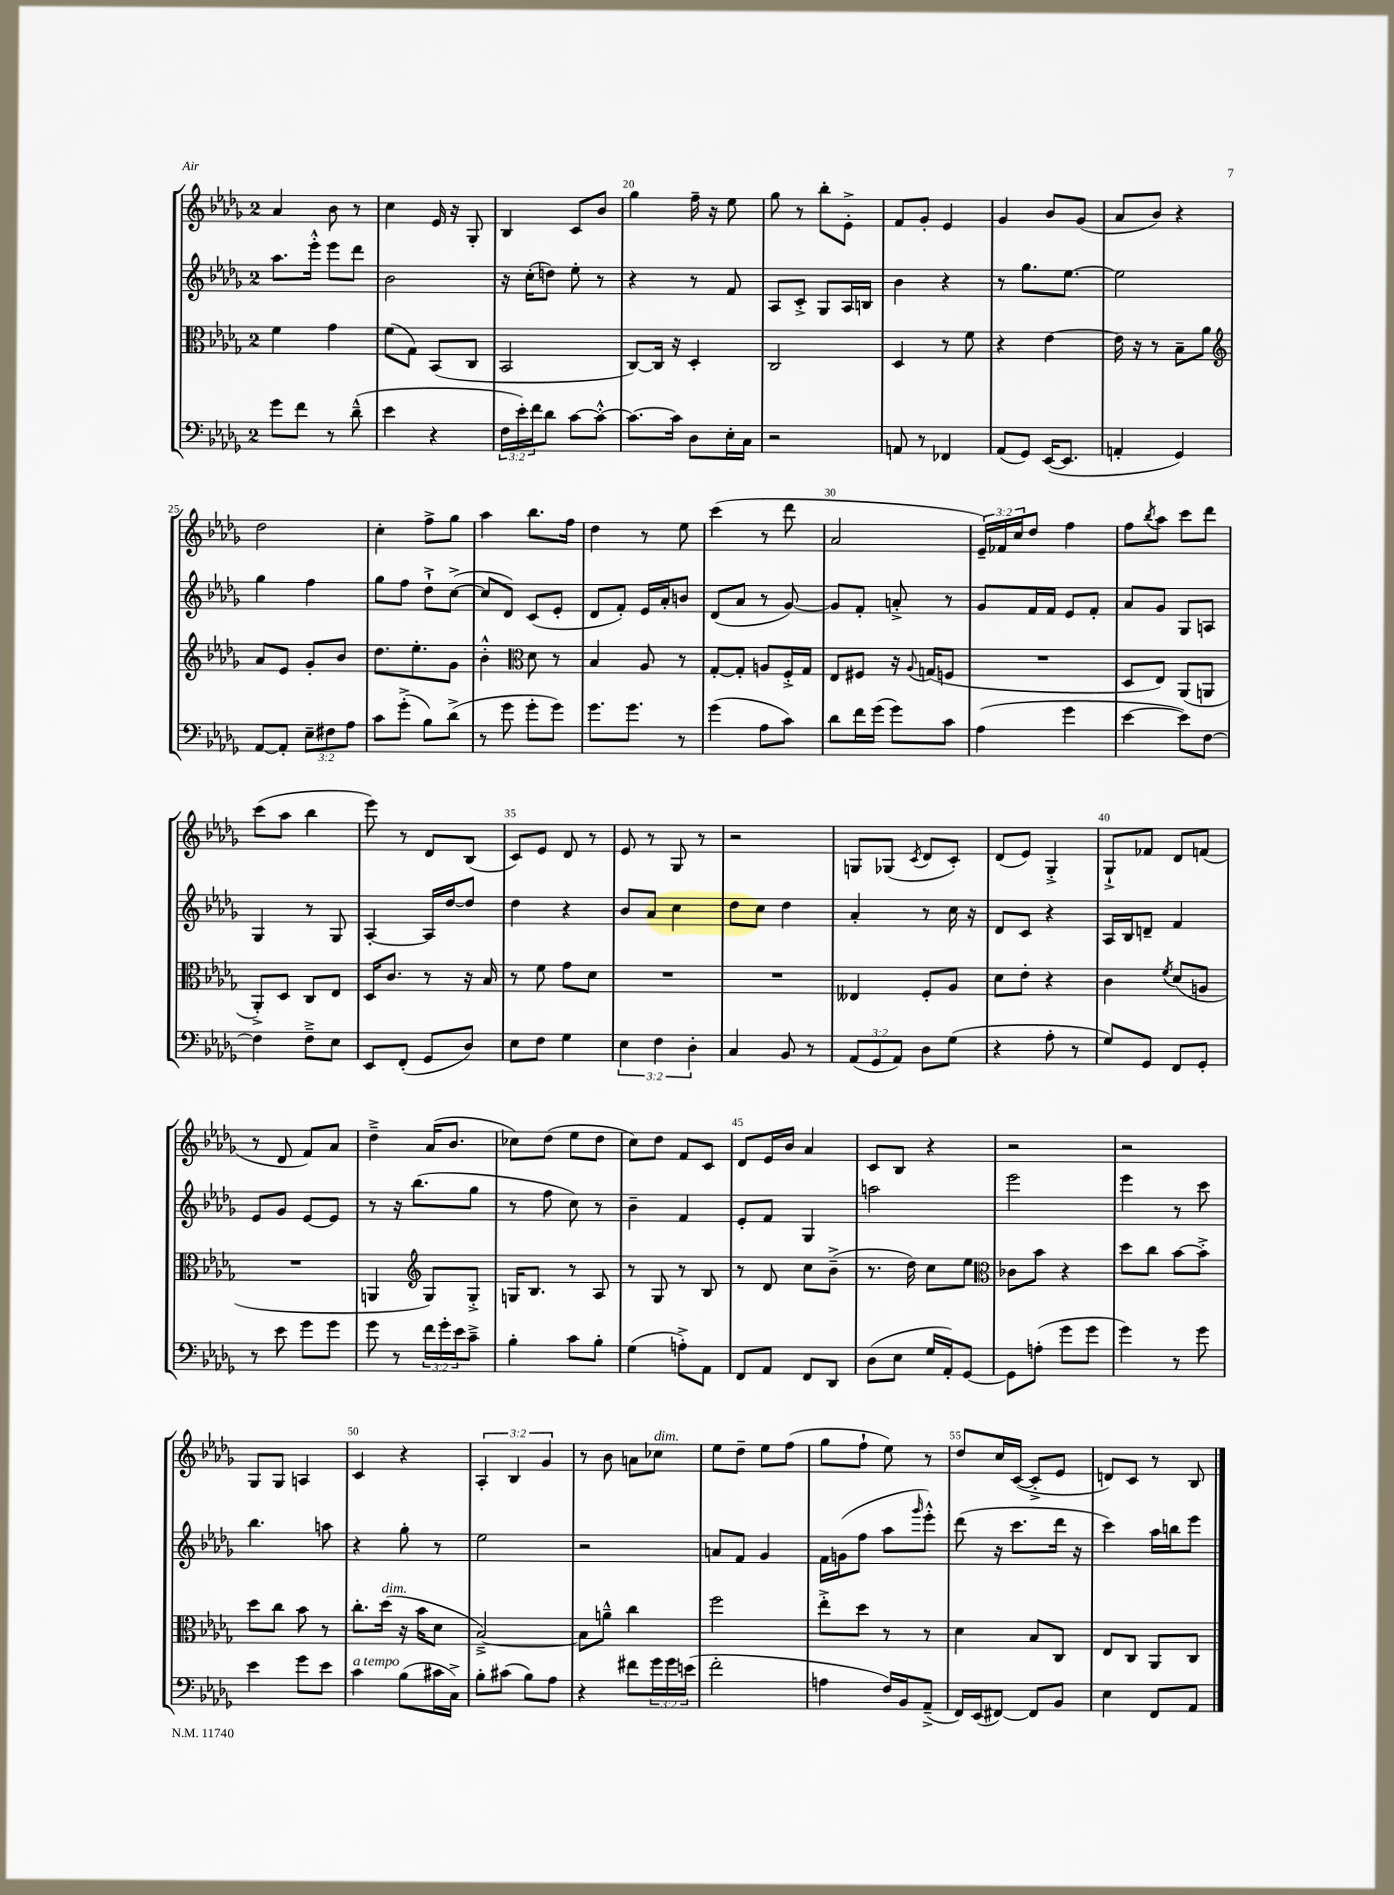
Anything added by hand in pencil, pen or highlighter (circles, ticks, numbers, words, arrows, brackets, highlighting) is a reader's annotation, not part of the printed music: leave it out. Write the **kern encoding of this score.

**kern	**kern	**kern	**kern
*staff4	*staff3	*staff2	*staff1
*clefF4	*clefC3	*clefG2	*clefG2
*k[b-e-a-d-g-]	*k[b-e-a-d-g-]	*k[b-e-a-d-g-]	*k[b-e-a-d-g-]
*M2/4	*M2/4	*M2/4	*M2/4
8g-	4f	8.aa-	4a-
8f	.	.	.
.	.	16eee-'^^	.
8r	4g-	8eee-	8b-
(8d-~^^	.	8ddd-	8r
=	=	=	=
4e-	(8f	2b-	4cc
.	8G-)	.	.
4r	(8BB-	.	16e-
.	.	.	16r
.	8C	.	8G-'
=	=	=	=
24F	2BB-	16r	4B-
24e-')	.	.	.
.	.	(16cc'	.
24f	.	.	.
8d-	.	8dd)	.
[8c	.	8ee-'	8c
8c'^^_	.	8r	8b-
=	=	=	=
8.c_	[8C)	4r	4gg-
.	16C]	.	.
16c]	16r	.	.
8D-	4D-'	8r	16ff~
.	.	.	16r
16E-'	.	8f	8ee-
16C	.	.	.
=	=	=	=
2r	2C	8A-	8gg-
.	.	8c'^	8r
.	.	8G-	8bb-'
.	.	16A-	8e-'^
.	.	16B	.
=	=	=	=
8AA	4D-	4b-	8f
8r	.	.	8g-'
4FF-	8r	4r	4e-
.	8f	.	.
=	=	=	=
(8AA-	4r	8r	4g-
8GG-)	.	8.gg-	.
([16EE-	[4e-	.	8b-
8.EE-]	.	[8.ee-	.
.	.	.	(8g-
=	=	=	=
4AA'	16e-]	2ee-]	8a-
.	16r	.	.
.	8r	.	8b-)
4GG-)	8B-~	.	4r
.	8a-	.	.
=	=	=	=
*	*clefG2	*	*
[8AA-	8a-	4gg-	2dd-
8AA-']	8e-	.	.
12E-~	8g-'	4ff	.
12F#	.	.	.
.	8b-	.	.
12A-	.	.	.
=	=	=	=
8c	8.dd-	8gg-	4cc'
(8g-'^	.	8ff	.
.	8.ee-'	.	.
8B-)	.	8dd-`^	8ff^
(8d-^	8g-	([8cc^	8gg-
=	=	=	=
8r	4b-'^^	8cc]	4aa-
8g-	.	8d-)	.
*	*clefC3	*	*
8g-'	8d-	(8c	8.bb-
8g-)	8r	8e-'	.
.	.	.	16ff
=	=	=	=
8.g-	4B-	8d-	4dd-
.	.	8f')	.
8.g-	.	.	.
.	8A-	16e-	8r
.	.	16a-'	.
8r	8r	8b	8ee-
=	=	=	=
(4g-	[8G-'	(8d-	(4ccc
.	8G-']	8a-	.
8A-	8A	8r	8r
8c)	16F'^	[8g-)	8ddd-
.	16G-	.	.
=	=	=	=
8d-	8E-	8g-]	2a-
16f	8F#	8f'	.
(16g-	.	.	.
8g-)	16r	8a'^	.
.	8qqA-	.	.
.	(16G	.	.
8c	8F	8r	.
=	=	=	=
(4A-	2r	8g-	24e-~)
.	.	.	24f-
.	.	.	24cc
.	.	16f	8dd-
.	.	16f	.
4g-	.	8e-	4ff
.	.	8f'	.
=	=	=	=
[4e-	8D-	8a-	8ff
.	.	.	8qbb-
.	8E-)	8g-	8aa-
8e-])	(8AA-	8G-	8ccc
[8F	8AA	8A	8ddd-
=	=	=	=
4F]	8AA-'^)	4G-	(8ccc
.	8D-	.	8aa-
8F~^	8C	8r	4bb-
8E-	8E-	8G-	.
=	=	=	=
8EE-	16D-	[4A-'	8eee-)
.	8.c	.	.
(8FF'	.	.	8r
8GG-	8r	16A-]	8d-
.	.	[16dd-	.
8D-)	16r	8dd-]	(8B-
.	16B-	.	.
=	=	=	=
8E-	8r	4dd-	8c)
8F	8f	.	8e-
4G-	8g-	4r	8d-
.	8d-	.	8r
=	=	=	=
6E-	2r	8b-	8e-
.	.	8a-	8r
6F	.	.	.
.	.	4cc	8G-
6D-'	.	.	.
.	.	.	8r
=	=	=	=
4C	2r	8dd-	2r
.	.	8cc	.
8BB-	.	4dd-	.
8r	.	.	.
=	=	=	=
(12AA-	4E--	4a-'	8G
12GG-	.	.	.
.	.	.	(8G-
12AA-)	.	.	.
.	.	.	8qc
8D-	8F'	8r	8d-
(8G-	8A-	16cc	8c')
.	.	16r	.
=	=	=	=
4r	8d-	8d-	(8d-
.	8e-'	8c	8e-)
8A-'	4r	4r	4G-'^
8r	.	.	.
=	=	=	=
8G-)	4c	16A-	8G-`^
.	.	16B-	.
8GG-	.	8d~	8f-
.	8qf	.	.
8FF	(8d-	4f	8d-
8GG-'	8A	.	(8f
=	=	=	=
8r	2r	8e-	8r
8e-	.	8g-	8d-
8g-	.	[8e-	8f)
8g-	.	8e-]	8a-
=	=	=	=
8g-	4AA	8r	4dd-~^
8r	.	16r	.
.	.	(8.bb-	.
*	*clefG2	*	*
24f	8G-)	.	(16a-
24g-'	.	.	.
.	.	.	8.b-
24e-	.	.	.
8c~^	8G-'^	8gg-	.
=	=	=	=
4B-'	16G	8r	8cc-)
.	8.B-	.	.
.	.	8ff	(8dd-
8c	8r	8cc)	8ee-
8B-'	8A-	8r	8dd-
=	=	=	=
(4G-	8r	4b-~	8cc)
.	8G-	.	8dd-
8A'^)	8r	4f	8f
8AA-	8B-	.	8c
=	=	=	=
8FF	8r	8e-'	8d-
8AA-	8d-	8f	16e-
.	.	.	16b-
8FF	8cc	4G-	4a-
8DD-	(8b-~^	.	.
=	=	=	=
(8D-	8.r	2aa	8c
8E-	.	.	8B-
.	16dd-)	.	.
16G-	8cc	.	4r
16AA-')	.	.	.
[8GG-	8ee-	.	.
=	=	=	=
*	*clefC3	*	*
8GG-]	8c-	2eee-	2r
(8A'	8b-	.	.
8g-	4r	.	.
8g-	.	.	.
=	=	=	=
4g-)	8dd-	4eee-	2r
.	8cc	.	.
8r	[8b-	8r	.
8g-	8b-'^]	8ccc	.
=	=	=	=
4e-	8dd-	4.bb-	8G-
.	8cc	.	8G-
8g-	8b-	.	4A
8e-	8r	8aa	.
=	=	=	=
4c	8.cc'	4r	4c
.	(16dd-	.	.
(8B-	16r	8gg-'	4r
.	16b-	.	.
16c#	8d-	8r	.
16C^)	.	.	.
=	=	=	=
8B-'	[2B-~^)	2ee-	6A-'
(8c#	.	.	.
.	.	.	6B-
8B-)	.	.	.
.	.	.	6g-
8A-	.	.	.
=	=	=	=
4r	8B-]	2r	8r
.	8a~^^	.	8b-
8f#	4cc	.	8a
24g-	.	.	8cc-
24g-	.	.	.
(24e	.	.	.
=	=	=	=
2f'	2ff	8a	8ee-
.	.	8f	8dd-~
.	.	4g-	8ee-
.	.	.	(8ff
=	=	=	=
4A	8ee-'^	16f	8gg-
.	.	(16g	.
.	8dd-	8ff	8ff`
16F)	8r	8aa-	8ee-)
16BB-	.	.	.
.	.	16qqggg-	.
(8AA-~^	8r	8eee-'^^)	8r
=	=	=	=
16FF)	4d-	(8ddd-	8dd-
(16EE-	.	.	.
[8FF#)	.	16r	16cc
.	.	8.ccc	([16c
8FF#]	8B-	.	8c'^]
8BB-	8C	16ddd-	8e-
.	.	16r	.
=	=	=	=
4E-	8E-	4ccc)	8d)
.	8C	.	8c
8FF	8AA-	16aa-	8r
.	.	16bb	.
8AA-	8C	8eee-	8B-
==	==	==	==
*-	*-	*-	*-
